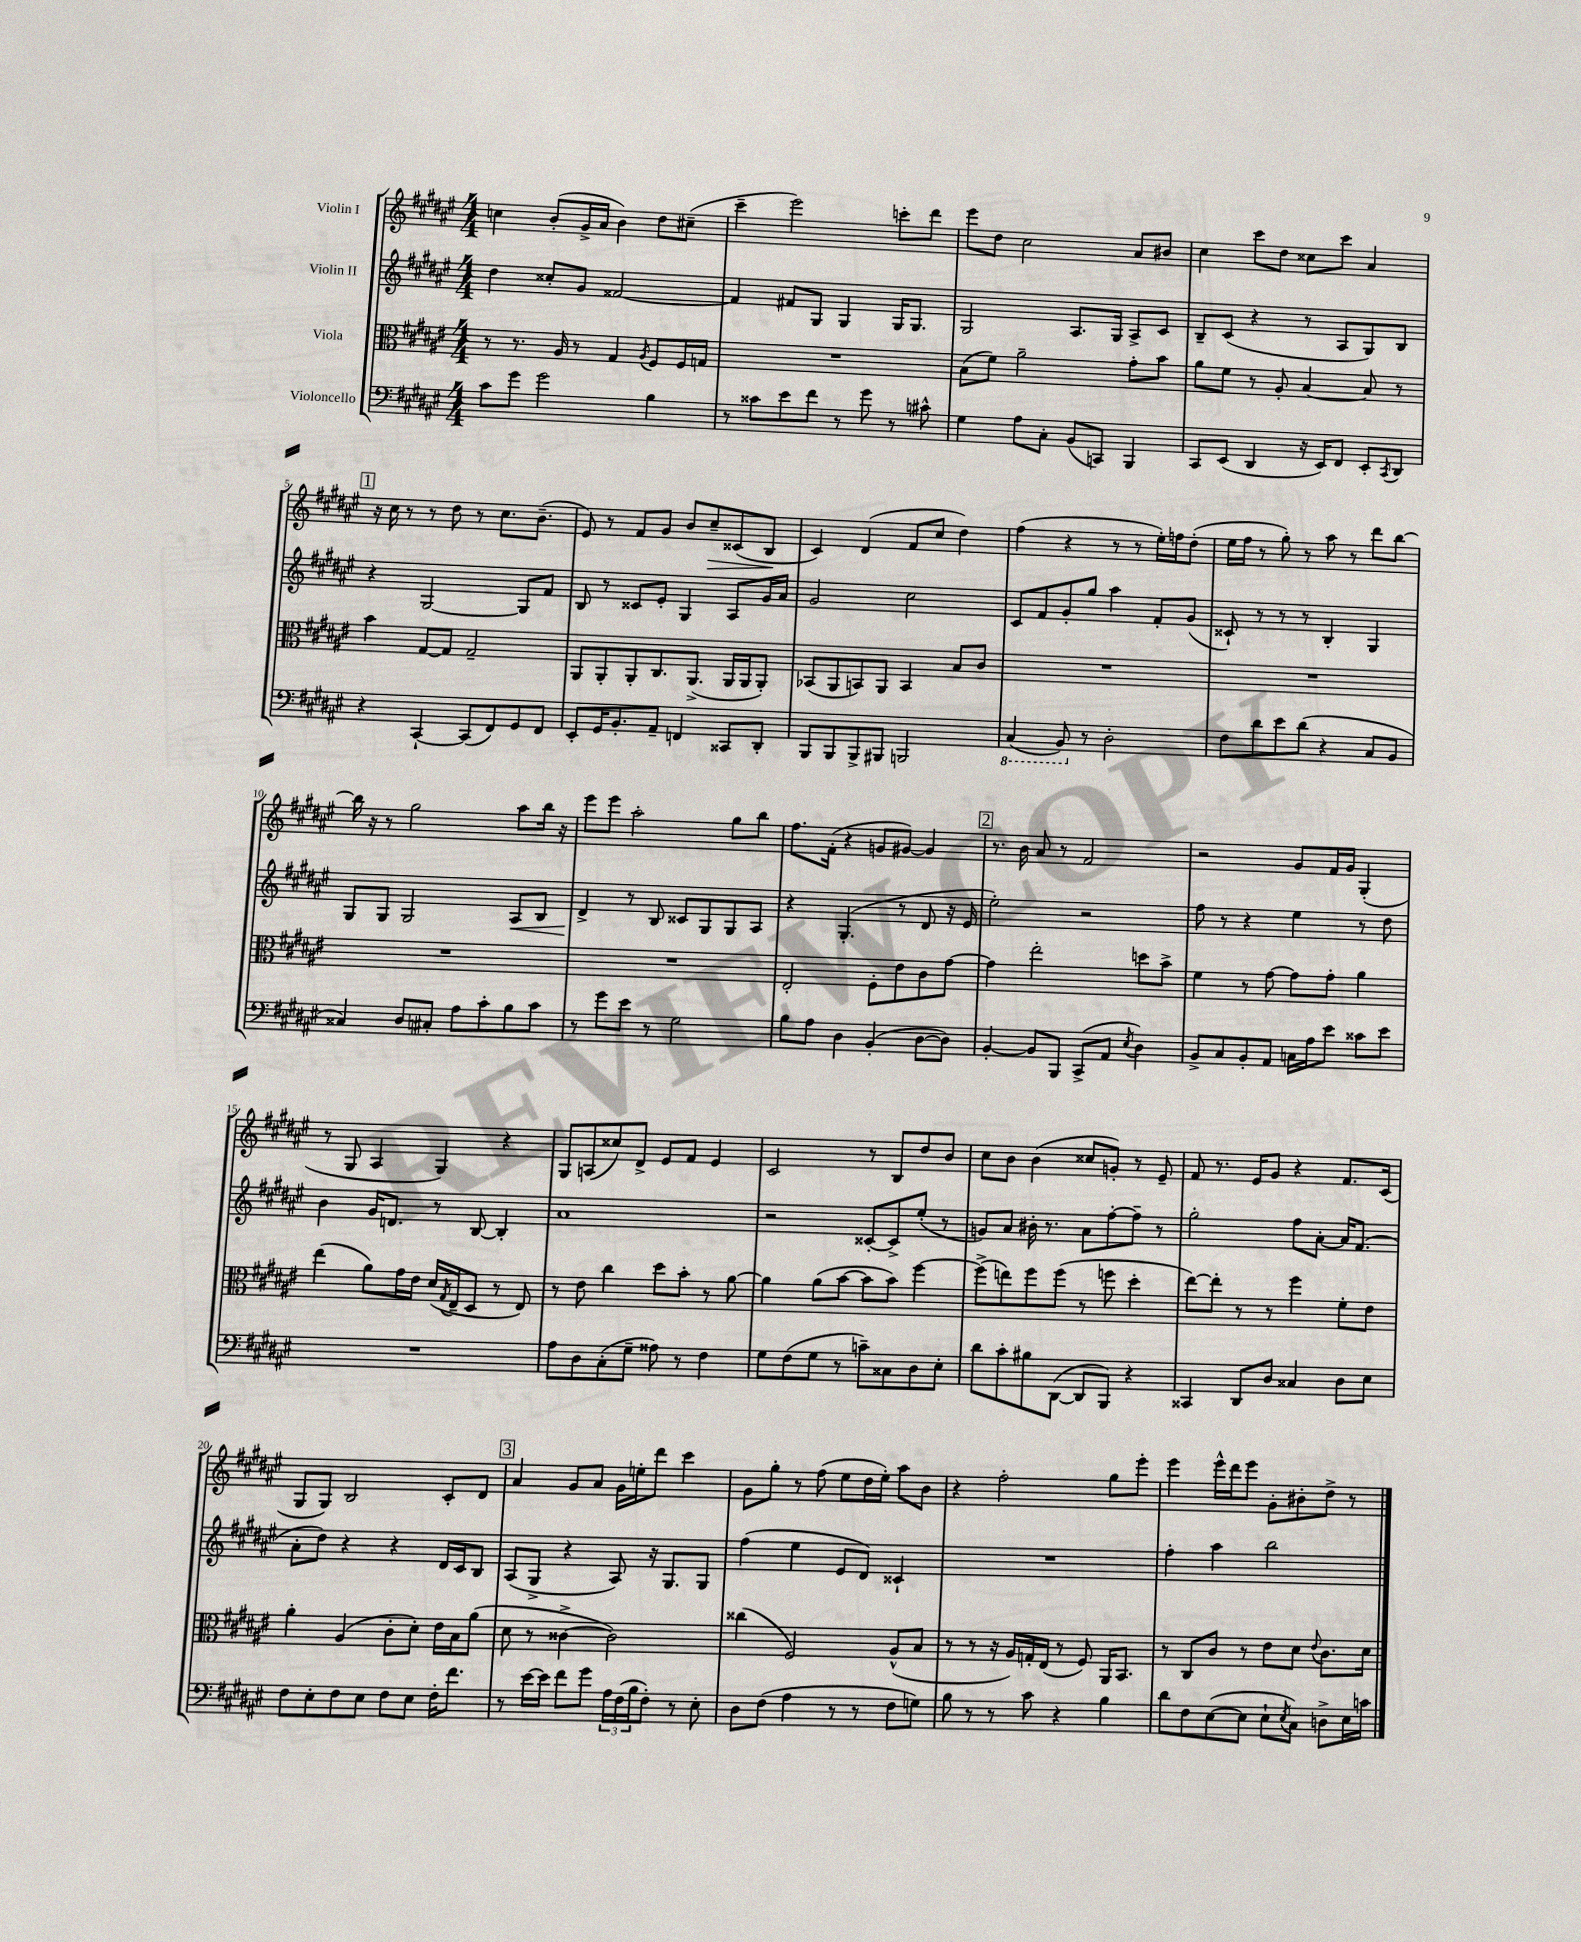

**kern	**kern	**kern	**kern
*staff4	*staff3	*staff2	*staff1
*clefF4	*clefC3	*clefG2	*clefG2
*k[f#c#g#d#a#e#]	*k[f#c#g#d#a#e#]	*k[f#c#g#d#a#e#]	*k[f#c#g#d#a#e#]
*M4/4	*M4/4	*M4/4	*M4/4
8c#\L	8r	4dd#\	4cc\
8g#\J	8.r	.	.
2g#\	.	8cc##'/L	(8b'/L
.	16A#/	.	.
.	8r	8g#/J	16g#^/L
.	.	.	16a#/JJ
.	4G#/	[2f##/	4b\)
.	8qA#/	.	.
4B\	8F#/L	.	8dd#\L
.	16F#/L	.	(8cc#~\J
.	16G/JJ	.	.
=	=	=	=
8r	1r	4f##/]	4ccc#~\
8c##\L	.	.	.
8e#\	.	8f#/L	2eee#\)
8f#\J	.	8G#/J	.
8r	.	4G#/	.
8g#\	.	.	.
8r	.	16G#/LK	8ccc'\L
.	.	8.G#/J	.
8c#^^\	.	.	8ddd#\J
=	=	=	=
4G#\	(8B\L	2G#/	8eee#\L
.	8f#\J)	.	8dd#\J
8A#\L	2a#~\	.	2cc#\
8C#'\J	.	.	.
(8BB/L	.	8.A#/L	.
8CC/J)	.	.	.
.	.	16G#/Jk	.
4BBB/	8g#'\L	8A#^/L	8a#/L
.	8b\J	8c#/J	8b#/J
=	=	=	=
8CC#/L	8a#\L	8B~/L	4cc#\
(8EE#/J	8f#\J	(8c#/J	.
4DD#/	8r	4r	8ccc#\L
.	8A#'/	.	8dd#\J
16r	[4B/	8r	8cc##\L
16EE#/LK)	.	.	.
8FF#/J	.	8A#/L	8ccc#\J
8EE#'/L	8B/]	8G#/)	4a#/
8qCC#/	.	.	.
8DD#/J	8r	8B/J	.
=	=	=	=
4r	4b\	4r	16r
.	.	.	16cc#\
.	.	.	8r
[4CC#`/	[8G#/L	[2G#/	8r
.	8G#/]J	.	8dd#\
(8CC#/]L	2G#~/	.	8r
8FF#/)	.	.	8.cc#\L
8GG#/	.	8G#/]L	.
.	.	.	(8.b~\J
8FF#/J	.	8f#/J	.
=	=	=	=
8EE#'/L	8AA#/L	8B/	8e#/)
16GG#/K	8AA#'/	8r	8r
8.BB'/	.	.	.
.	8AA#'/	8c##/L	8f#/L
8AA#~/J	8.C#/	8e#'/J	8g#/J
4FF/	.	4G#/	8b/L
.	(8.AA#^/J	.	.
.	.	.	8cc#~/
8CC##/L	16AA#/LL	8A#/L	(8c##/
.	16AA#/J	.	.
8DD#'/J	8AA#'/J)	16g#/L	8B/J
.	.	16a#/JJ	.
=	=	=	=
8BBB/L	(8BB-/L	2g#/	4c#/)
8BBB/	8AA#/	.	.
8BBB^/	8BB/)	.	(4d#/
8BBB#/J	8AA#/J	.	.
2BBB/	4BB/	2cc#\	8f#/L
.	.	.	8cc#/J
.	8B/L	.	4dd#\)
.	8c#/J	.	.
=	=	=	=
(4CC#/	1r	8c#/L	(4ff#\
.	.	8f#/	.
8BBB/)	.	8g#'/	4r
8r	.	8gg#/J	.
2D#'\	.	4aa#\	8r
.	.	.	8r
.	.	8f#'/L	16ee#'\LL)
.	.	.	16ff\J
.	.	(8g#/J	(8dd#'\J
=	=	=	=
8F#\L	1r	8c##`/)	16ee#\LL
.	.	.	16ff#\JJ
8d#\	.	8r	8r
8e#\	.	8r	8gg#'\)
(8d#\J	.	8r	8r
4r	.	4B'/	8aa#\
.	.	.	8r
8C#/L	.	4G#/	8ddd#\L
8BB/J	.	.	[8bb\J
=	=	=	=
4C##/)	1r	8G#/L	16bb\]
.	.	.	16r
.	.	8G#/J	8r
8D#/L	.	2G#/	2gg#\
8C#'/J	.	.	.
8A#\L	.	.	.
8c#'\	.	.	.
8B\	.	8A#/L	8aa#\L
8c#\J	.	8B/J	16bb\Jk
.	.	.	16r
=	=	=	=
8r	1r	4d#^/	8eee#\L
8g#\L	.	.	8eee#\J
8e#\J	.	8r	2aa#'\
8r	.	8B/	.
2G#\	.	8c##/L	.
.	.	8G#/	.
.	.	8G#/	8gg#\L
.	.	8A#/J	8bb\J
=	=	=	=
8B\L	2E#'/	4r	8.ff#\L
8A#\J	.	.	.
.	.	.	(16f#'\Jk
4D#\	.	(4.G#'/	4r
(4BB'/	8F#'\L	.	8g/L
.	8e#\	8r	[8g#/J)
[8D#\L	8c#\	8d#/	4g#/]
8D#\]J)	[8g#\J	16r	.
.	.	16e#/	.
=	=	=	=
[4BB'/	4g#\]	2ee#'\)	8.r
.	.	.	16b\
8BB/]L	2ee#'\	.	8a#/
8BBB/J	.	.	8r
(8CC#^/L	.	2r	2f#/
8AA#/J	.	.	.
8qE#/	.	.	.
4D#\)	8dd\L	.	.
.	8b^\J	.	.
=	=	=	=
8BB^/L	4f#\	8ff#\	2r
8C#/	.	8r	.
8BB'/	8r	4r	.
8AA#/J	[8g#\	.	.
16C\LL	8g#\]L	4ee#\	8g#/L
16A#\J	.	.	.
8e#\J	8g#'\J	.	16f#/L
.	.	.	16g#/JJ
8c##\L	4a#\	8r	(4G#'/
8e#\J	.	8dd#\	.
=	=	=	=
1r	(4ee#\	4b\	8r
.	.	.	8G#/
.	8a#\L)	16g#/LK	4A#/
.	.	8.d/J	.
.	16g#\L	.	.
.	16e#\JJ	.	.
.	(16d#/LL	8r	4G#/)
.	8qG#/	.	.
.	16E#~/J	.	.
.	8D#/J	[8B/	.
.	8r	4B'/]	4r
.	8E#/)	.	.
=	=	=	=
8A#\L	8r	1a#	8G#/L
8D#\	8e#\	.	(8A/
(8C#'\	4cc#\	.	8cc##/)
8G#~\J	.	.	8d#^/J
8A##\)	8dd#\L	.	8e#/L
8r	8b'\J	.	8f#/J
4F#\	8r	.	4e#/
.	[8a#\	.	.
=	=	=	=
8G#\L	4a#\]	2r	2c#/
(8F#\	.	.	.
8G#\J	(8a#\L	.	.
8r	[8b\J	.	.
8c~\L)	8b\]L	[8c##'/L	8r
8C##\	8b\J)	8c##^/]	8B/L
8D#\	[4ff#\	(8ee#'/J	8dd#/
8E#'\J	.	8r	8b/J
=	=	=	=
8d#\L	(8ff#^\]L	8g/L)	8cc#\L
8c#'\	8ee\)	8a#/J	8b\J
8B#\	8ff#\	16b#'\	(4b\
.	.	8.r	.
([8DD#\J	(8ff#\J	.	.
8DD#/]L	8r	8a#\L	8cc##/L
8BBB/J)	8ff\	[8ff#'\	8g'/J)
4r	4dd#'\	8ff#~\]J	8r
.	.	8r	8e#~/
=	=	=	=
4CC##/	[8ee#\L)	2gg#'\	8f#/
.	8ee#'\]J	.	8.r
8DD#/L	8r	.	.
.	.	.	16e#/LK
8D#/J	8r	.	8g#/J
4C##/	4ff#\	8ff#\L	4r
.	.	[8a#'\J	.
8D#\L	8f#'\L	16a#/]LK	8.f#/L
.	.	(8.f#/J	.
8E#\J	8e#\J	.	.
.	.	.	(16c#/Jk
=	=	=	=
8F#\L	4a#'\	8a#'\L	8G#/L
8E#'\	.	8dd#\J)	8G#/J)
8F#\	(4A#/	4r	2B/
8E#\J	.	.	.
8F#\L	8c#'\L	4r	.
8E#\J	8d#'\J)	.	.
16F#'\LK	16e#\LL	16d#/LL	8c#'/L
8.f#\J	16B\J	16c#/J	.
.	(8a#\J	8B/J	8d#/J
=	=	=	=
8r	8d#\	(8A#/L	4a#/
[16e#\LL	8r	8G#^/J	.
16e#\]JJ	.	.	.
8f#\L	[4c##^\	4r	8g#/L
8g#\J	.	.	8a#/J
24A#\LL	2c##\])	8A#/)	16g#\LL
(24F#\	.	.	.
.	.	.	16ee'\J
24B\J	.	.	.
8F#'\J)	.	16r	8ddd#\J
.	.	8.G#/L	.
8r	.	.	4ccc#\
8E#'\	.	8G#/J	.
=	=	=	=
8D#\L	(4cc##\	(4ff#\	8g#\L
(8F#\J	.	.	8gg#'\J
4A#\	2F#/)	4ee#\	8r
.	.	.	(8ff#\
8r	.	8e#/L	8ee#\L
8r	.	8d#/J)	16dd#\L
.	.	.	16ee#'\JJ)
8F#\L	(8A#^^/L	4c##`/	8aa#\L
8G\J)	8B/J	.	8b\J
=	=	=	=
8B\	8r	1r	4r
8r	8r	.	.
8r	16r	.	2ff#'\
.	16A#/LL)	.	.
8c#\	16G'/	.	.
.	(16E#/JJ	.	.
4r	8r	.	.
.	8F#/)	.	.
4B\	16AA#/LK	.	8gg#\L
.	8.BB/J	.	.
.	.	.	8eee#'\J
=	=	=	=
8d#\L	8r	4ff#'\	4eee#\
8F#\	8C#/L	.	.
([8E#\	8c#/J	4aa#\	16eee#^^\LL
.	.	.	16ddd#\J
8E#\]J	8r	.	8eee#\J
8E#`\L	8e#\L	2bb\	8g#'\L
8qE#/	.	.	.
8C#\J)	8d#\J	.	8b#'\
.	8qqe#/	.	.
8D^\L	8.c#\L	.	8dd#^\J
16E#\L	.	.	8r
16c\JJ	16d#\Jk	.	.
==	==	==	==
*-	*-	*-	*-
